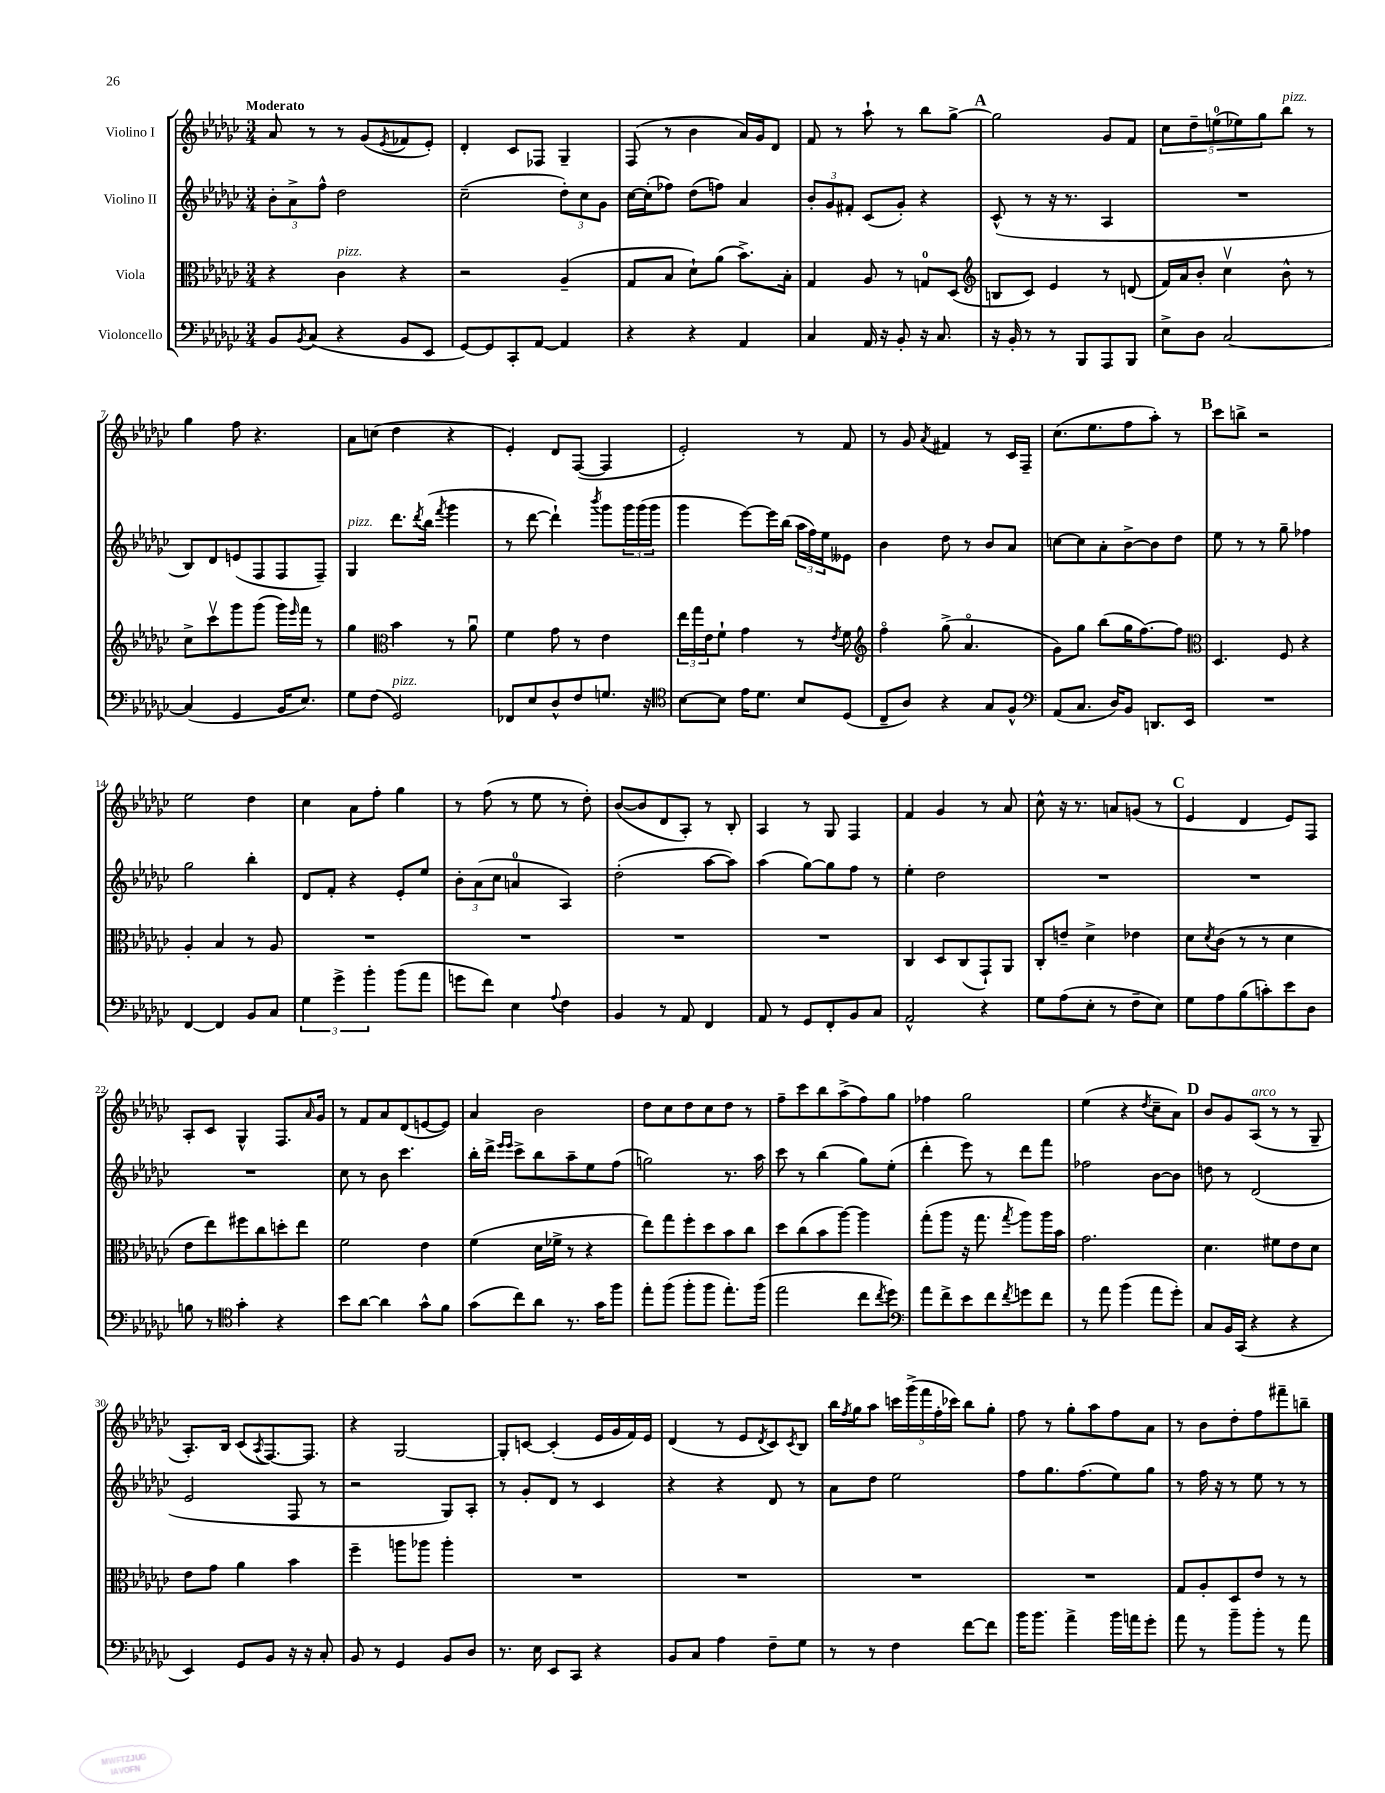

**kern	**kern	**kern	**kern
*part4	*part3	*part2	*part1
*staff4	*staff3	*staff2	*staff1
*I"Violoncello	*I"Viola	*I"Violino II	*I"Violino I
*clefF4	*clefC3	*clefG2	*clefG2
*k[b-e-a-d-g-c-]	*k[b-e-a-d-g-c-]	*k[b-e-a-d-g-c-]	*k[b-e-a-d-g-c-]
*M3/4	*M3/4	*M3/4	*M3/4
=1	=1	=1	=1
!	!	!	!LO:TX:a:B:t=Moderato
8BB-/L	4r	12b-'\L	8a-/
.	.	12a-^\	.
8qBB-/	.	.	.
(8C-/J	.	.	8r
.	.	12ff^^\J	.
!	!LO:TX:a:i:t=pizz.	!	!
4r	4c-\	2dd-\	8r
.	.	.	(8g-/L
.	.	.	8qe-/
8BB-/L	4r	.	8f-X/
8EE-/J	.	.	8e-'/J)
=2	=2	=2	=2
[8GG-/L)	2r	(2cc-~\	4d-'/
8GG-/]	.	.	.
8CC-'/	.	.	8c-/L
[8AA-/J	.	.	8F-X/J
4AA-/]	(4A-~/	12dd-'\L)	4G-~/
.	.	12cc-\	.
.	.	12g-\J	.
=3	=3	=3	=3
4r	8G-/L	[16cc-\LL	(8F/
.	.	(16cc-'\J]	.
.	8B-/J	8ff-X\J)	8r
4r	8d-`\L)	(8dd-\L	4b-\
.	(8a-\J	8ffn\J)	.
4AA-/	8.b-^\L)	4a-/	16a-/LL)
.	.	.	16g-/J
.	.	.	8d-/J
.	16B-'\Jk	.	.
=4	=4	=4	=4
4C-/	4G-/	12b-'/L	8f/
.	.	12g-/	.
.	.	.	8r
.	.	12f#X'/J	.
16AA-/	8A-/	(8c-/L	8aa-`\
16r	.	.	.
8BB-'/	8r	8g-'/J)	8r
16r	8Gn/L	4r	8bb-\L
8.C-/	.	.	.
.	(8D-/J	.	[8gg-^\J
!!LO:REH:place=s1:t=A
=5	=5	=5	=5
*	*clefG2	*	*
16r	8Bn/L	(8c-^^/	2gg-\]
16BB-'/	.	.	.
8r	8c-/J)	8r	.
8r	4e-/	16r	.
.	.	8.r	.
8BBB-/L	.	.	.
8AAA-/	8r	4A-/	8g-/L
8BBB-/J	(8dn/	.	8f/J
=6	=6	=6	=6
8E-^\L	16f/LL)	2.r	10cc-\L
.	16a-/J	.	.
.	.	.	10dd-~\
8D-\J	8b-'/J	.	.
.	.	.	(10een\
[2C-/	4cc-v\	.	.
.	.	.	10ee-X\)
.	.	.	10gg-\
!	!	!	!LO:TX:a:i:t=pizz.
.	8b-^^\	.	8bb-\J
.	8r	.	8r
!!LO:LB:g=z
=7	=7	=7	=7
(4C-/]	8cc-^\L	8B-/L)	4gg-\
.	8ccc-v\	8d-/	.
4GG-/	8ggg-\	(8en/	8ff\
.	(8ggg-\J	8F/	4.r
16BB-/KL	16ggg-\LL)	8F/	.
.	16qqeee-/	.	.
8.E-/J)	16fff\JJ	.	.
.	8r	8F~/J)	.
=8	=8	=8	=8
!	!	!LO:TX:a:i:t=pizz.	!
8G-\L	4gg-\	4G-/	8a-\L
(8F\J	.	.	(8ccn\J
*	*clefC3	*	*
!LO:TX:a:i:t=pizz.	!	!	!
2GG-/)	4b-\	8.ddd-\L	4dd-\
.	.	8qddd-/	.
.	.	(16bb-\Jk	.
.	.	8qfff/	.
.	8r	4ggg-\	4r
.	8a-u\	.	.
=9	=9	=9	=9
8FF-X/L	4f\	8r	4e-'/)
8E-/	.	[8ddd-\	.
8D-^^/	8g-\	4ddd-`\])	8d-/L
8F/	8r	.	([8F/J
.	.	8qbbb-/	.
8.Gn/J	4e-\	8ggg-\L	4F/]
.	.	24ggg-\L	.
.	.	(24ggg-\	.
16r	.	.	.
.	.	24ggg-\JJ	.
=10	=10	=10	=10
*clefC4	*	*	*
[8B-\L	24ee-\LL	4ggg-\	2e-'/)
.	24gg-\	.	.
.	24e-\J	.	.
8B-\J]	8f`\J	.	.
16e-\KL	4g-\	[8eee-\L)	.
8.d-\J	.	.	.
.	.	16eee-\L]	.
.	.	(16bb-\JJ	.
8B-/L	8r	24aa-\LL	8r
.	.	24ff\)	.
.	.	24ee-\J	.
.	8qe-/	.	.
(8D-/J	8f\	8e--X\J	8f/
=11	=11	=11	=11
*	*clefG2	*	*
8C-~/L	4ff\	4b-\	8r
8A-/J)	.	.	8g-/
.	.	.	8qa-/
4r	(8gg-^\	8dd-\	4f#X/
.	4.a-/	8r	.
8G-/L	.	8b-/L	8r
8F^^/J	.	8a-/J	16c-/LL
.	.	.	16F~/JJ
=12	=12	=12	=12
*clefF4	*	*	*
(8AA-/L	8g-\L)	[8ccn\L	(8.cc-\L
8.C-/J	8gg-\J	8cc\]	.
.	.	.	8.ee-\
.	(8bb-\L	8a-'\	.
16D-/KL)	.	.	.
8BB-/J	16gg-\K	[8b-^\	8ff\
.	[8.ff\)	.	.
8.DDn/L	.	8b-\]	8aa-'\J)
.	8ff\J]	8dd-\J	8r
16EE-/Jk	.	.	.
!!LO:REH:place=s1:t=B
=13	=13	=13	=13
*	*clefC3	*	*
2.r	4.D-/	8ee-\	8ccc-\L
.	.	8r	8bbn^\J
.	.	8r	2r
.	8F/	8gg-~\	.
.	4r	4ff-X\	.
!!LO:LB:g=z
=14	=14	=14	=14
[4FF/	4A-'/	2gg-\	2ee-\
4FF/]	4B-/	.	.
8BB-/L	8r	4bb-'\	4dd-\
8C-/J	8A-/	.	.
=15	=15	=15	=15
6G-\	2.r	8d-/L	4cc-\
.	.	8f'/J	.
6g-^\	.	.	.
.	.	4r	8a-\L
6b-'\	.	.	.
.	.	.	8ff'\J
(8b-\L	.	8e-'/L	4gg-\
8a-\J	.	8ee-/J	.
=16	=16	=16	=16
8gn\L	2.r	12b-'\L	8r
.	.	(12a-\	.
8f\J)	.	.	(8ff\
.	.	12cc-\J	.
4E-\	.	4an/	8r
.	.	.	8ee-\
8qqA-/	.	.	.
4F\	.	4A-/)	8r
.	.	.	8dd-'\)
=17	=17	=17	=17
4BB-/	2.r	(2dd-'\	([8b-/L
.	.	.	8b-/]
8r	.	.	8d-/
8AA-/	.	.	8A-'/J)
4FF/	.	[8aa-\L	8r
.	.	8aa-\J])	8B-'/
=18	=18	=18	=18
8AA-/	2.r	(4aa-\	4A-/
8r	.	.	.
8GG-/L	.	[8gg-\L)	8r
8FF'/	.	8gg-\]	8G-/
8BB-/	.	8ff\J	4F/
8C-/J	.	8r	.
=19	=19	=19	=19
2AA-^^/	4C-/	4ee-'\	4f/
.	8D-/L	2dd-\	4g-/
.	(8C-/	.	.
4r	8GG-`/)	.	8r
.	8AA-/J	.	8a-/
=20	=20	=20	=20
8G-\L	8C-'/L	2.r	8cc-^^\
(8A-\	8en~/J	.	16r
.	.	.	8.r
8E-'\J	4d-^\	.	.
8r	.	.	8an/L
8F~\L	4e-X\	.	(8gn/J
8E-\J)	.	.	8r
!!LO:REH:place=s1:t=C
=21	=21	=21	=21
8G-\L	8d-\L	2.r	4e-/
.	8qd-/	.	.
8A-\	(8c-\J	.	.
(8B-\	8r	.	4d-/
8cn'\)	8r	.	.
8e-\	4d-\	.	8e-/L)
8D-\J	.	.	8F/J
!!LO:LB:g=z
=22	=22	=22	=22
8Bn\	8e-\L	2.r	8A-'/L
8r	8ee-\)	.	8c-/J
*clefC4	*	*	*
4g-'\	8ff#X\	.	4G-^^/
.	8cc-\	.	.
4r	8ddn'\	.	8.F/L
.	8ee-\J	.	.
.	.	.	16qqa-/
.	.	.	16g-/Jk
=23	=23	=23	=23
8b-\L	2f\	8cc-\	8r
[8a-\J	.	8r	8f/L
4a-\]	.	8b-\	8a-/
.	.	4.ccc-\	(8d-/
8g-^^\L	4e-\	.	[8en/
8f\J	.	.	8e/J])
=24	=24	=24	=24
(8g-\L	(4f\	16bb-'\LL	4a-/
.	.	16ddd-^\JJ	.
.	.	16qqeee-/LL	.
.	.	16qqeee-/JJ	.
8cc-\)	.	8ccc-^\L	.
8a-\J	16d-\LL	8bb-\	2b-\
.	16f-X^\JJ	.	.
8.r	8r	8aa-~\	.
.	4r	8ee-\	.
16g-\KL	.	.	.
8ff\J	.	(8ff\J	.
=25	=25	=25	=25
8ee-'\L	8ee-\L)	2ggn\)	8dd-\L
(8ff\J	8gg-\	.	8cc-\
8ff'\L	8ff'\	.	8dd-\
8ff\J	8dd-\	.	8cc-\
8.ee-'\L)	8b-\	8.r	8dd-\J
.	8cc-\J	.	8r
(16ff\Jk	.	16aa-\	.
=26	=26	=26	=26
2ee-\	8dd-\L	8ccc-\	8ff~\L
.	(8cc-\	8r	8ccc-\
.	8b-\	(4bb-\	8bb-\
.	[8aa-\J)	.	(8aa-^\
8cc-\L	4aa-\]	8gg-\L)	8ff\)
8qcc-/	.	.	.
8dd-\J)	.	(8ee-'\J	8gg-\J
=27	=27	=27	=27
*clefF4	*	*	*
8a-\L	(8gg-'\L	4ddd-'\	4ff-X\
8f^\	8aa-\J	.	.
8e-\	16r	8eee-\)	2gg-\
.	8.gg-\	.	.
8f\	.	8r	.
8qf/	8qgg-/	.	.
8gn\	8aa-\L)	8ddd-\L	.
8f\J	16aa-\L	8fff\J	.
.	16b-\JJ	.	.
=28	=28	=28	=28
8r	2.g-\	2ff-X\	(4ee-\
8a-\	.	.	.
(4b-\	.	.	4r
.	.	.	8qdd-/
8a-\L	.	[8b-\L	8cc-~\L
8g-'\J)	.	8b-\J]	8a-\J)
!!LO:REH:place=s1:t=D
=29	=29	=29	=29
8C-/L	4.d-\	8ddn\	8b-/L
16BB-/L	.	8r	8g-/
(16CC-/JJ	.	.	.
!	!	!	!LO:TX:a:i:t=arco
4r	.	(2d-/	(8A-/J
.	8f#X\L	.	8r
4r	8e-\	.	8r
.	8d-\J	.	8G-~/
!!LO:LB:g=z
=30	=30	=30	=30
4EE-/)	8e-\L	2e-/	8.A-'/L)
.	8g-\J	.	.
.	.	.	16B-/Jk
8GG-/L	4a-\	.	(8c-/L
.	.	.	8qA-/
8BB-/J	.	.	[8.F/)
16r	4b-\	8F/	.
16r	.	.	8.F/J]
8C-'/	.	8r	.
=31	=31	=31	=31
8BB-/	4ff~\	2r	4r
8r	.	.	.
4GG-/	8aan\L	.	[2G-/
.	8aa-X\J	.	.
8BB-/L	4aa-'\	8G-/L)	.
8D-/J	.	8A-'/J	.
=32	=32	=32	=32
8.r	2.r	8r	8G-'/L]
.	.	8g-'/L	[8cn/J
16E-\	.	.	.
8EE-/L	.	8d-/J	(4c'/]
8CC-/J	.	8r	.
4r	.	4c-/	16e-/LL
.	.	.	16g-/
.	.	.	16f/)
.	.	.	16e-/JJ
=33	=33	=33	=33
8BB-/L	2.r	4r	(4d-/
8C-/J	.	.	.
4A-\	.	4r	8r
.	.	.	8e-/L
.	.	.	8qd-/
8F~\L	.	8d-/	8c-/)
.	.	.	8qc-/
8G-\J	.	8r	8B-/J
=34	=34	=34	=34
8r	2.r	8a-\L	16bb-\LL
.	.	.	8qff/
.	.	.	16gg-\J
8r	.	8dd-\J	8aa-\J
4F\	.	2ee-\	20cccn\LL
.	.	.	(20ggg-^\
.	.	.	20fff\
.	.	.	20ff'\
.	.	.	20ccc-X\JJ)
[8f\L	.	.	8bb-\L
8f\J]	.	.	8gg-'\J
=35	=35	=35	=35
16b-\KL	2.r	8ff\L	8ff\
8.b-\J	.	.	.
.	.	8.gg-\	8r
4a-^\	.	.	8gg-'\L
.	.	(8.ff\	.
.	.	.	8aa-\
16b-\LL	.	8ee-\)	8ff\
16an\J	.	.	.
8g-'\J	.	8gg-\J	8a-\J
=36	=36	=36	=36
8a-\	8G-/L	8r	8r
8r	8A-'/	16ff\	8b-\L
.	.	16r	.
8b-~\L	8D-/	8r	8dd-'\
8b-'\J	8e-/J	8ee-\	8ff\
8r	8r	8r	8fff#X~\
8a-\	8r	8r	8bbn~\J
==	==	==	==
*-	*-	*-	*-
